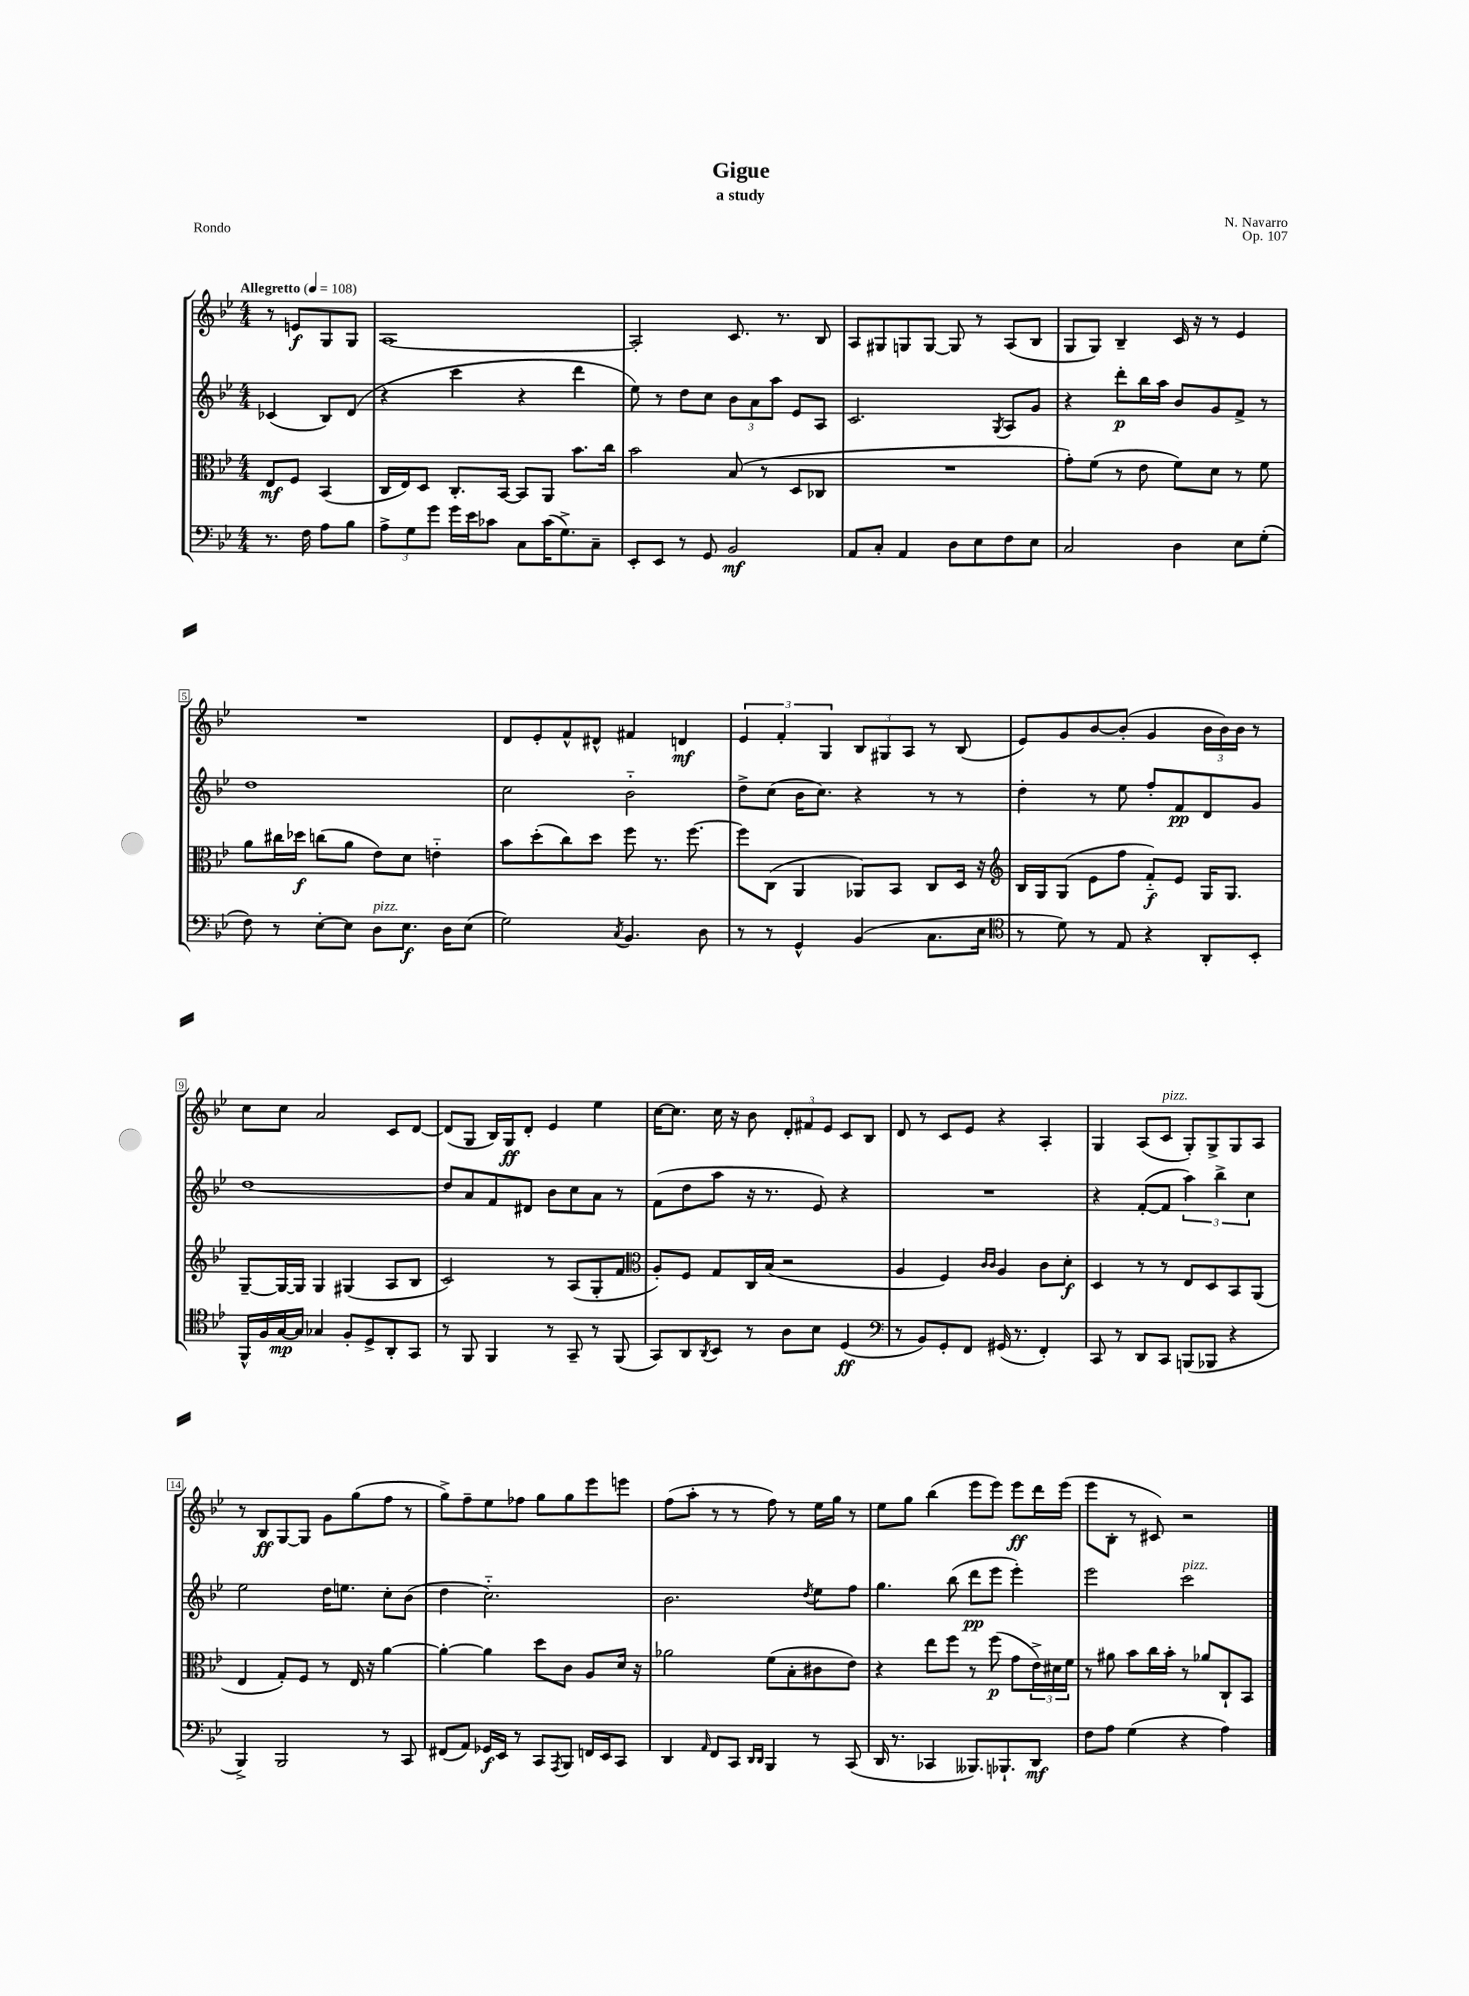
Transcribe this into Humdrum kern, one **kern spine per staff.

**kern	**dynam	**kern	**dynam	**kern	**dynam	**kern	**dynam
*part4	*part4	*part3	*part3	*part2	*part2	*part1	*part1
*staff4	*staff4	*staff3	*staff3	*staff2	*staff2	*staff1	*staff1
*clefF4	*	*clefC3	*	*clefG2	*	*clefG2	*
*k[b-e-]	*	*k[b-e-]	*	*k[b-e-]	*	*k[b-e-]	*
*M4/4	*	*M4/4	*	*M4/4	*	*M4/4	*
*MM108	*	*MM108	*	*MM108	*	*MM108	*
=	=	=	=	=	=	=	=
!	!	!	!	!	!	!LO:TX:a:B:t=Allegretto	!
8.r	.	8E-/L	mf	(4c-X/	.	8r	.
.	.	8F/J	.	.	.	8en/L	f
16F\	.	.	.	.	.	.	.
8A\L	.	(4BB-/	.	8B-/L)	.	8G/	.
8B-\J	.	.	.	(8d/J	.	8G/J	.
=1	=1	=1	=1	=1	=1	=1	=1
12A^\L	.	16C/LL	.	4r	.	[1A	.
.	.	16E-/J)	.	.	.	.	.
12G\	.	.	.	.	.	.	.
.	.	8D/J	.	.	.	.	.
12g\J	.	.	.	.	.	.	.
16g\LL	.	8.C'/L	.	4ccc\	.	.	.
16e-\J	.	.	.	.	.	.	.
8c-X\J	.	.	.	.	.	.	.
.	.	[16BB-/Jk	.	.	.	.	.
8C\L	.	8BB-/L]	.	4r	.	.	.
(16c-\K	.	8AA/J	.	.	.	.	.
8.G^\)	.	.	.	.	.	.	.
.	.	8.b-\L	.	4ddd\	.	.	.
8C~\J	.	.	.	.	.	.	.
.	.	16cc\Jk	.	.	.	.	.
=2	=2	=2	=2	=2	=2	=2	=2
8EE-'/L	.	2b-\	.	8ee-\)	.	2A'/]	.
8EE-/J	.	.	.	8r	.	.	.
8r	.	.	.	8dd\L	.	.	.
8GG/	.	.	.	8cc\J	.	.	.
2BB-/	mf	(8B-/	.	12b-\L	.	8.c/	.
.	.	.	.	12a\	.	.	.
.	.	8r	.	.	.	.	.
.	.	.	.	12aa\J	.	.	.
.	.	.	.	.	.	8.r	.
.	.	8D/L	.	8e-/L	.	.	.
.	.	8C-X/J	.	8A/J	.	8B-/	.
=3	=3	=3	=3	=3	=3	=3	=3
8AA/L	.	1r	.	2.c/	.	8A/L	.
8C'/J	.	.	.	.	.	8G#X/	.
4AA/	.	.	.	.	.	8Gn/	.
.	.	.	.	.	.	[8G/J	.
8D\L	.	.	.	.	.	8G/]	.
8E-\	.	.	.	.	.	8r	.
.	.	.	.	8qG/	.	.	.
8F\	.	.	.	8A/L	.	(8A/L	.
8E-\J	.	.	.	8g/J	.	8B-/J	.
=4	=4	=4	=4	=4	=4	=4	=4
2C/	.	8g'\L)	.	4r	.	8G/L	.
.	.	(8f\J	.	.	.	8G/J)	.
.	.	8r	.	8ddd'\L	p	4B-~/	.
.	.	8e-\	.	16bb-\L	.	.	.
.	.	.	.	16aa\JJ	.	.	.
4D\	.	8f\L)	.	8b-/L	.	16c/	.
.	.	.	.	.	.	16r	.
.	.	8d\J	.	8g/	.	8r	.
8E-\L	.	8r	.	8f^/J	.	4e-/	.
(8G'\J	.	8f\	.	8r	.	.	.
!!LO:LB:g=z
=5	=5	=5	=5	=5	=5	=5	=5
8F\)	.	8a\L	.	1dd	.	1r	.
8r	.	16cc#X\L	.	.	.	.	.
.	.	16dd-X\JJ	f	.	.	.	.
[8E-'\L	.	(8ccn\L	.	.	.	.	.
8E-\J]	.	8a\J	.	.	.	.	.
!LO:TX:a:i:t=pizz.	!	!	!	!	!	!	!
8D\L	.	8e-\L)	.	.	.	.	.
8.E-\J	f	8d\J	.	.	.	.	.
.	.	4en\	.	.	.	.	.
16D\KL	.	.	.	.	.	.	.
(8E-\J	.	.	.	.	.	.	.
=6	=6	=6	=6	=6	=6	=6	=6
2G\)	.	8b-\L	.	2cc\	.	8d/L	.
.	.	(8dd'\	.	.	.	8e-'/	.
.	.	8cc\)	.	.	.	8f^^/	.
.	.	8dd\J	.	.	.	8d#X^^/J	.
8qC/	.	.	.	.	.	.	.
4.BB-/	.	8ff\	.	2b-\	.	4f#X/	.
.	.	8.r	.	.	.	.	.
.	.	.	.	.	.	4dn/	mf
.	.	[8.ff\	.	.	.	.	.
8D\	.	.	.	.	.	.	.
=7	=7	=7	=7	=7	=7	=7	=7
8r	.	8ff\L]	.	8dd^\L	.	6e-/	.
8r	.	(8C\J	.	(8cc\J	.	.	.
.	.	.	.	.	.	6f'/	.
4GG^^/	.	4AA/	.	16b-\KL	.	.	.
.	.	.	.	8.cc\J)	.	.	.
.	.	.	.	.	.	6G/	.
(4BB-/	.	8AA-X/L)	.	4r	.	12B-/L	.
.	.	.	.	.	.	12G#X/	.
.	.	8BB-/J	.	.	.	.	.
.	.	.	.	.	.	12A/J	.
8.C\L	.	8C/L	.	8r	.	8r	.
.	.	16D/Jk	.	8r	.	(8B-/	.
16E-\Jk	.	16r	.	.	.	.	.
=8	=8	=8	=8	=8	=8	=8	=8
*clefC4	*	*clefG2	*	*	*	*	*
8r	.	16B-/LL	.	4dd'\	.	8e-/L)	.
.	.	16G/J	.	.	.	.	.
8d\)	.	(8G/J	.	.	.	8g/	.
8r	.	8e-\L	.	8r	.	[8b-/	.
8E-/	.	8ff\J	.	8ee-\	.	(8b-'/J]	.
4r	.	8f/L)	f	8ff'/L	.	4g/	.
.	.	8e-/J	.	8f/	pp	.	.
8AA'/L	.	16G/KL	.	8d/	.	24b-\LL	.
.	.	.	.	.	.	24b-\)	.
.	.	8.G/J	.	.	.	.	.
.	.	.	.	.	.	24b-\JJ	.
8BB-'/J	.	.	.	8g/J	.	8r	.
!!LO:LB:g=z
=9	=9	=9	=9	=9	=9	=9	=9
16FF^^/LL	.	[8G~/L	.	[1dd	.	8cc\L	.
16F/	.	.	.	.	.	.	.
[16G/	mp	16G/L_	.	.	.	8cc\J	.
16G/JJ]	.	16G/JJ]	.	.	.	.	.
4G-X/	.	4G/	.	.	.	2a/	.
8F'/L	.	(4G#X/	.	.	.	.	.
8D^/	.	.	.	.	.	.	.
8AA'/	.	8A/L	.	.	.	8c/L	.
8GG/J	.	8B-/J	.	.	.	[8d/J	.
=10	=10	=10	=10	=10	=10	=10	=10
8r	.	2c/)	.	8dd/L]	.	(8d/L]	.
8FF/	.	.	.	8a/	.	8G/J	.
4FF/	.	.	.	8f/	.	16B-/LL)	.
.	.	.	.	.	.	16G/J	ff
.	.	.	.	8d#X/J	.	8d'/J	.
8r	.	8r	.	8b-\L	.	4e-/	.
8GG~/	.	(8A/L	.	8cc\	.	.	.
8r	.	8G'/	.	8a\J	.	4ee-\	.
(8FF/	.	8f/J	.	8r	.	.	.
=11	=11	=11	=11	=11	=11	=11	=11
*	*	*clefC3	*	*	*	*	*
8GG/L)	.	8A'/L)	.	(8f\L	.	[16cc\KL	.
.	.	.	.	.	.	8.cc\J]	.
8AA/	.	8F/J	.	8dd\	.	.	.
8qAA/	.	.	.	.	.	.	.
8BB-/J	.	8G/L	.	8aa\J	.	16cc\	.
.	.	.	.	.	.	16r	.
8r	.	16C/L	.	16r	.	8b-\	.
.	.	(16B-/JJ	.	8.r	.	.	.
8A\L	.	2r	.	.	.	12d'/L	.
.	.	.	.	.	.	12f#X/	.
8B-\J	.	.	.	8e-/)	.	.	.
.	.	.	.	.	.	12e-/J	.
(4D/	ff	.	.	4r	.	8c/L	.
.	.	.	.	.	.	8B-/J	.
=12	=12	=12	=12	=12	=12	=12	=12
*clefF4	*	*	*	*	*	*	*
8r	.	4A/	.	1r	.	8d/	.
8BB-/L)	.	.	.	.	.	8r	.
8GG'/	.	4F/)	.	.	.	8c/L	.
8FF/J	.	.	.	.	.	8e-/J	.
.	.	16qqc/LL	.	.	.	.	.
.	.	16qqc/JJ	.	.	.	.	.
(16GG#X/	.	4A/	.	.	.	4r	.
8.r	.	.	.	.	.	.	.
4FF'/)	.	8c\L	.	.	.	4A'/	.
.	.	8d'\J	f	.	.	.	.
=13	=13	=13	=13	=13	=13	=13	=13
8CC/	.	4D/	.	4r	.	4G/	.
8r	.	.	.	.	.	.	.
8DD/L	.	8r	.	([8f'/L	.	(8A/L	.
!	!	!	!	!	!	!LO:TX:a:i:t=pizz.	!
8CC/J	.	8r	.	8f/J]	.	8c/J	.
(8BBBn/L	.	8E-/L	.	6aa\)	.	8G'/L)	.
8BBB-X/J	.	8D/	.	.	.	8G^/	.
.	.	.	.	6bb-^\	.	.	.
4r	.	8BB-/	.	.	.	8G/	.
.	.	.	.	6cc\	.	.	.
.	.	(8AA/J	.	.	.	8A/J	.
!!LO:LB:g=z
=14	=14	=14	=14	=14	=14	=14	=14
4BBB-^/)	.	4E-/	.	2ee-\	.	8r	.
.	.	.	.	.	.	8B-/L	ff
2BBB-/	.	8G'/L)	.	.	.	[8G/	.
.	.	8F/J	.	.	.	8G/J]	.
.	.	8r	.	16dd\KL	.	8g\L	.
.	.	.	.	8.een\J	.	.	.
.	.	16E-/	.	.	.	(8gg\	.
.	.	16r	.	.	.	.	.
8r	.	[4a\	.	8cc'\L	.	8ff\J	.
8CC/	.	.	.	(8b-\J	.	8r	.
=15	=15	=15	=15	=15	=15	=15	=15
(8FF#X/L	.	4a'\_	.	4dd\	.	8gg^\L)	.
8AA/J)	.	.	.	.	.	8ff~\	.
16GG-X/LL	f	4a\]	.	2.cc\)	.	8ee-\	.
16EE-/JJ	.	.	.	.	.	.	.
8r	.	.	.	.	.	8ff-X\J	.
8CC/L	.	8dd\L	.	.	.	8gg\L	.
8qAAA/	.	.	.	.	.	.	.
8BBB-/J	.	8c\J	.	.	.	8gg\	.
16FFn/LL	.	8A/L	.	.	.	8eee-\	.
16EE-/J	.	.	.	.	.	.	.
8CC/J	.	16d/Jk	.	.	.	8eeen\J	.
.	.	16r	.	.	.	.	.
=16	=16	=16	=16	=16	=16	=16	=16
4DD/	.	2a-X\	.	2.b-\	.	(8ff\L	.
.	.	.	.	.	.	8aa'\J	.
16qqAA/	.	.	.	.	.	.	.
8FF/L	.	.	.	.	.	8r	.
8CC/J	.	.	.	.	.	8r	.
16qqDD/LL	.	.	.	.	.	.	.
16qqDD/JJ	.	.	.	.	.	.	.
4BBB-/	.	(8f\L	.	.	.	8ff\)	.
.	.	8B-'\	.	.	.	8r	.
.	.	.	.	8qdd/	.	.	.
8r	.	8c#X\	.	8ee-\L	.	16ee-\LL	.
.	.	.	.	.	.	16gg\JJ	.
(8CC/	.	8e-\J)	.	8ff\J	.	8r	.
=17	=17	=17	=17	=17	=17	=17	=17
16DD/	.	4r	.	4.gg\	.	8ee-\L	.
8.r	.	.	.	.	.	.	.
.	.	.	.	.	.	8gg\J	.
4CC-X/	.	8ee-\L	.	.	.	(4bb-\	.
.	.	8ff\J	.	(8bb-\	.	.	.
8.BBB--X/L)	.	8r	.	8ddd\L	pp	8eee-\L	.
.	.	(8ff\	p	8eee-\J	.	8eee-\J)	.
8.BBB-X`/	.	.	.	.	.	.	.
.	.	8g\L	.	4eee-'\)	.	8eee-\L	ff
8DD/J	mf	24e-^\L)	.	.	.	16ddd\L	.
.	.	24d#X\	.	.	.	.	.
.	.	.	.	.	.	(16eee-\JJ	.
.	.	24f\JJ	.	.	.	.	.
=18	=18	=18	=18	=18	=18	=18	=18
8F\L	.	8r	.	2eee-\	.	8eee-\L	.
8A\J	.	8a#X\	.	.	.	8B-'\J	.
(4G\	.	8b-\L	.	.	.	8r	.
.	.	16cc\L	.	.	.	8c#X/)	.
.	.	16b-'\JJ	.	.	.	.	.
!	!	!	!	!LO:TX:a:i:t=pizz.	!	!	!
4r	.	8r	.	2ccc\	.	2r	.
.	.	8a-X/L	.	.	.	.	.
4A\)	.	8C`/	.	.	.	.	.
.	.	8BB-/J	.	.	.	.	.
==	==	==	==	==	==	==	==
*-	*-	*-	*-	*-	*-	*-	*-
